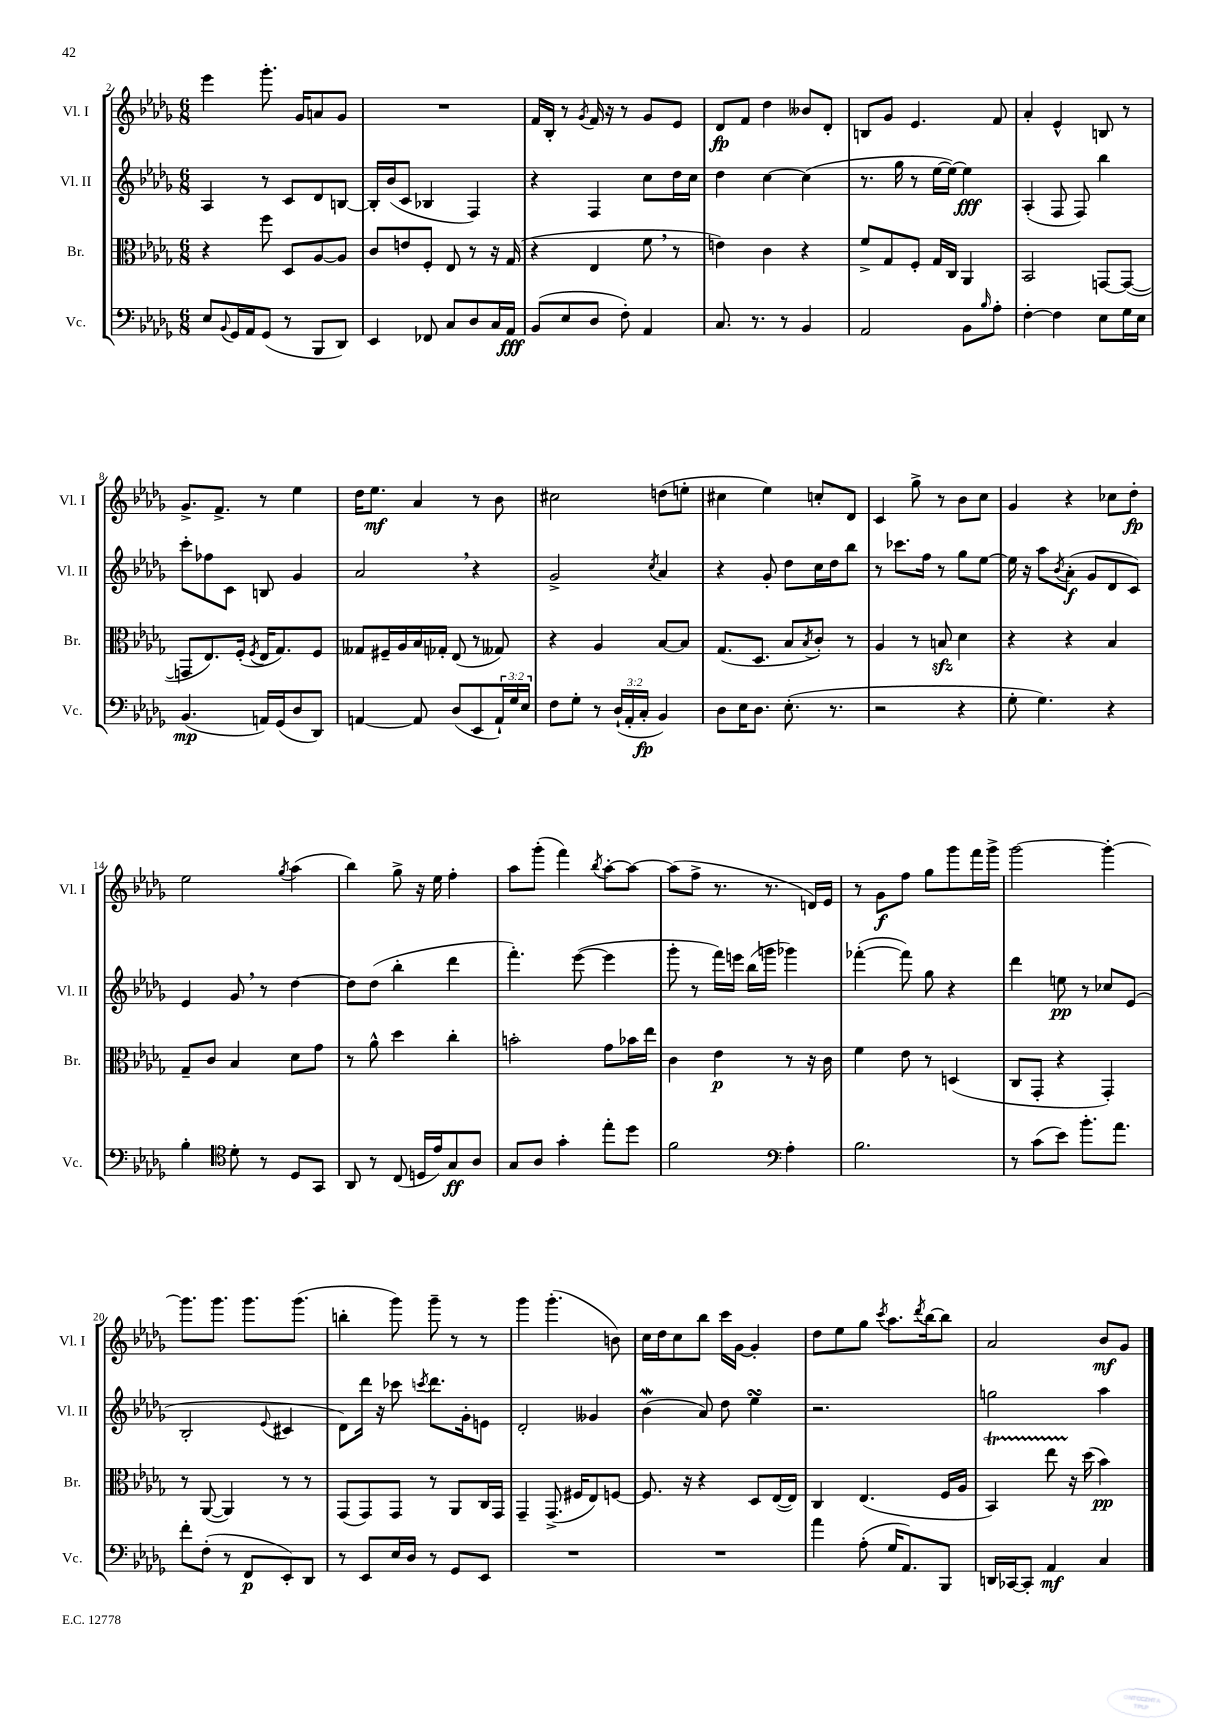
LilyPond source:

<<
\new StaffGroup <<
\new Staff = "s0" \with { instrumentName = "Vl. I" shortInstrumentName = "Vl. I" } {
    \clef treble \key des \major \numericTimeSignature \time 6/8
    ees'''4 ges'''8.-. ges'16 a'8 ges'8 |
    R2. |
    f'16 bes16-. r8 \acciaccatura { ges'8 } f'16 r16 r8 ges'8 ees'8 |
    des'8\fp f'8 des''4 beses'8 des'8-. |
    b8 ges'8 ees'4. f'8 |
    aes'4-. ees'4-^ b8 r8 |
    ges'8.-> f'8.-> r8 ees''4 |
    des''16 ees''8.\mf aes'4 r8 bes'8 |
    cis''2 d''8( e''8-. |
    cis''4 ees''4) c''8-. des'8 |
    c'4 ges''8-> r8 bes'8 c''8 |
    ges'4 r4 ces''8 des''8-.\fp |
    ees''2 \acciaccatura { ges''8 } aes''4( |
    bes''4) ges''8-> r16 ees''16 f''4-. |
    aes''8 ges'''8-.( f'''4) \acciaccatura { bes''8 } aes''8~-. aes''8~ |
    aes''8( f''8-> r8. r8. d'16) ees'16 |
    r8 ges'8\f f''8 ges''8 ges'''8 f'''16 ges'''16-> |
    ges'''2~ ges'''4~-. |
    ges'''8. ges'''8. ges'''8. ges'''8.( |
    b''4-. ges'''8) ges'''8-- r8 r8 |
    ges'''4 ges'''4.-.( b'8) |
    c''16 des''16 c''8 bes''8 c'''16 ges'16~ ges'4-. |
    des''8 ees''8 ges''8 \acciaccatura { c'''8 } aes''8. \acciaccatura { des'''8 } bes''16~ bes''8 |
    aes'2 bes'8\mf ges'8 \bar "|." |
}
\new Staff = "s1" \with { instrumentName = "Vl. II" shortInstrumentName = "Vl. II" } {
    \clef treble \key des \major \numericTimeSignature \time 6/8
    aes4 r8 c'8 des'8 b8~ |
    b16-. bes'16( c'8 bes4 f4) |
    r4 f4 c''8 des''16 c''16 |
    des''4 c''4~ c''4( |
    r8. ges''16 r8 ees''16~ ees''16~) ees''4\fff |
    aes4-.( f8 f8) bes''4 |
    c'''8-. fes''8 c'8 b8 ges'4 |
    aes'2 \breathe r4 |
    ges'2-> \acciaccatura { c''8 } aes'4 |
    r4 ges'8-. des''8 c''16 des''16 bes''8 |
    r8 ces'''8. f''16 r8 ges''8 ees''8~ |
    ees''16 r16 aes''8 \acciaccatura { bes'8 } aes'8-.\f( ges'8 des'8 c'8) |
    ees'4 ges'8 \breathe r8 des''4~ |
    des''8 des''8( bes''4-. des'''4 |
    f'''4.-.) ees'''8~( ees'''4 |
    ges'''8-. r8 f'''16) e'''16 bes''16( g'''16 ges'''4) |
    fes'''4~-.( fes'''8) ges''8 r4 |
    des'''4 e''8\pp r8 ces''8 ees'8( |
    bes2-. \appoggiatura { ees'8 } cis'4 |
    des'8) des'''16 r16 ces'''8 \acciaccatura { c'''8 } des'''8. ges'16-. e'8 |
    des'2-. geses'4 |
    bes'4\mordent( aes'8) des''8 ees''4\turn |
    r2. |
    g''2 aes''4 \bar "|." |
}
\new Staff = "s2" \with { instrumentName = "Br." shortInstrumentName = "Br." } {
    \clef alto \key des \major \numericTimeSignature \time 6/8
    r4 f''8 des8 aes8~ aes8 |
    c'8 e'8 f8-. ees8 r8 r16 ges16( |
    r4 ees4 f'8 \breathe r8 |
    e'4) c'4 r4 |
    f'8-> ges8 f8-. ges16 c16 aes,4 |
    bes,2 g,8~ g,8~( |
    g,8 ees8.) f16-.( \acciaccatura { f8 } ees16 ges8.) f8 |
    geses8 fis16-- aes16 bes16 ges16-. ees8( r8 geses8) |
    r4 aes4 bes8~ bes8 |
    ges8.( des8. bes8 \acciaccatura { bes8 } c'8-.) r8 |
    aes4 r8 b8\sfz des'4 |
    r4 r4 bes4 |
    ges8-- c'8 bes4 des'8 ges'8 |
    r8 aes'8-^ des''4 c''4-. |
    b'2-. ges'8 bes'16 ees''16 |
    c'4 ees'4\p r8 r16 c'16 |
    f'4 ees'8 r8 d4( |
    c8 ges,8-. r4 ges,4-.) |
    r8 aes,8~( aes,4) r8 r8 |
    ges,8( ges,8) ges,8 r8 aes,8 c16 ges,16 |
    ges,4-- ges,8.->( fis16 ees8) f8~ |
    f8. r16 r4 des8 ees16~( ees16) |
    c4 ees4.( f16 aes16 |
    bes,4\startTrillSpan) ees''8 r16\stopTrillSpan des''16( bes'4\pp) \bar "|." |
}
\new Staff = "s3" \with { instrumentName = "Vc." shortInstrumentName = "Vc." } {
    \clef bass \key des \major \numericTimeSignature \time 6/8 \override Staff.TupletNumber.text = #tuplet-number::calc-fraction-text
    ees8 \appoggiatura { bes,8 } ges,16 aes,16 ges,8( r8 bes,,8 des,8) |
    ees,4 fes,8 c8 des8 c16 aes,16\fff |
    bes,8( ees8 des8 f8-.) aes,4 |
    c8. r8. r8 bes,4 |
    aes,2 bes,8 \grace { bes16 } aes8-. |
    f4~-. f4 ees8 ges16 ees16 |
    bes,4.\mp( a,16) ges,16( des8 des,8) |
    a,4~ a,8 des8( ees,8 \tuplet 3/2 { a,16-!) ges16 ees16 } |
    f8 ges8-. r8 \tuplet 3/2 { des16-!( aes,16-. c16-.\fp } bes,4) |
    des8 ees16 des8. ees8.-.( r8. |
    r2 r4 |
    ges8-. ges4.) r4 |
    bes4-. \clef tenor des'8-. r8 des8 ges,8 |
    aes,8 r8 c8( d16 ees'16) ges8\ff aes8 |
    ges8 aes8 ges'4-. ees''8-. des''8 |
    f'2 \clef bass aes4-. |
    bes2. |
    r8 c'8( ees'8) bes'8.-. aes'8. |
    f'8-. f8-.( r8 f,8\p ees,8-.) des,8 |
    r8 ees,8 ees16 des16 r8 ges,8 ees,8 |
    R2. |
    R2. |
    aes'4 aes8-.( ges16 aes,8.) bes,,8 |
    d,16 ces,16~ ces,8-. aes,4\mf c4 \bar "|." |
}
>>
>>
\layout { \context { \Score currentBarNumber = #2 } }
